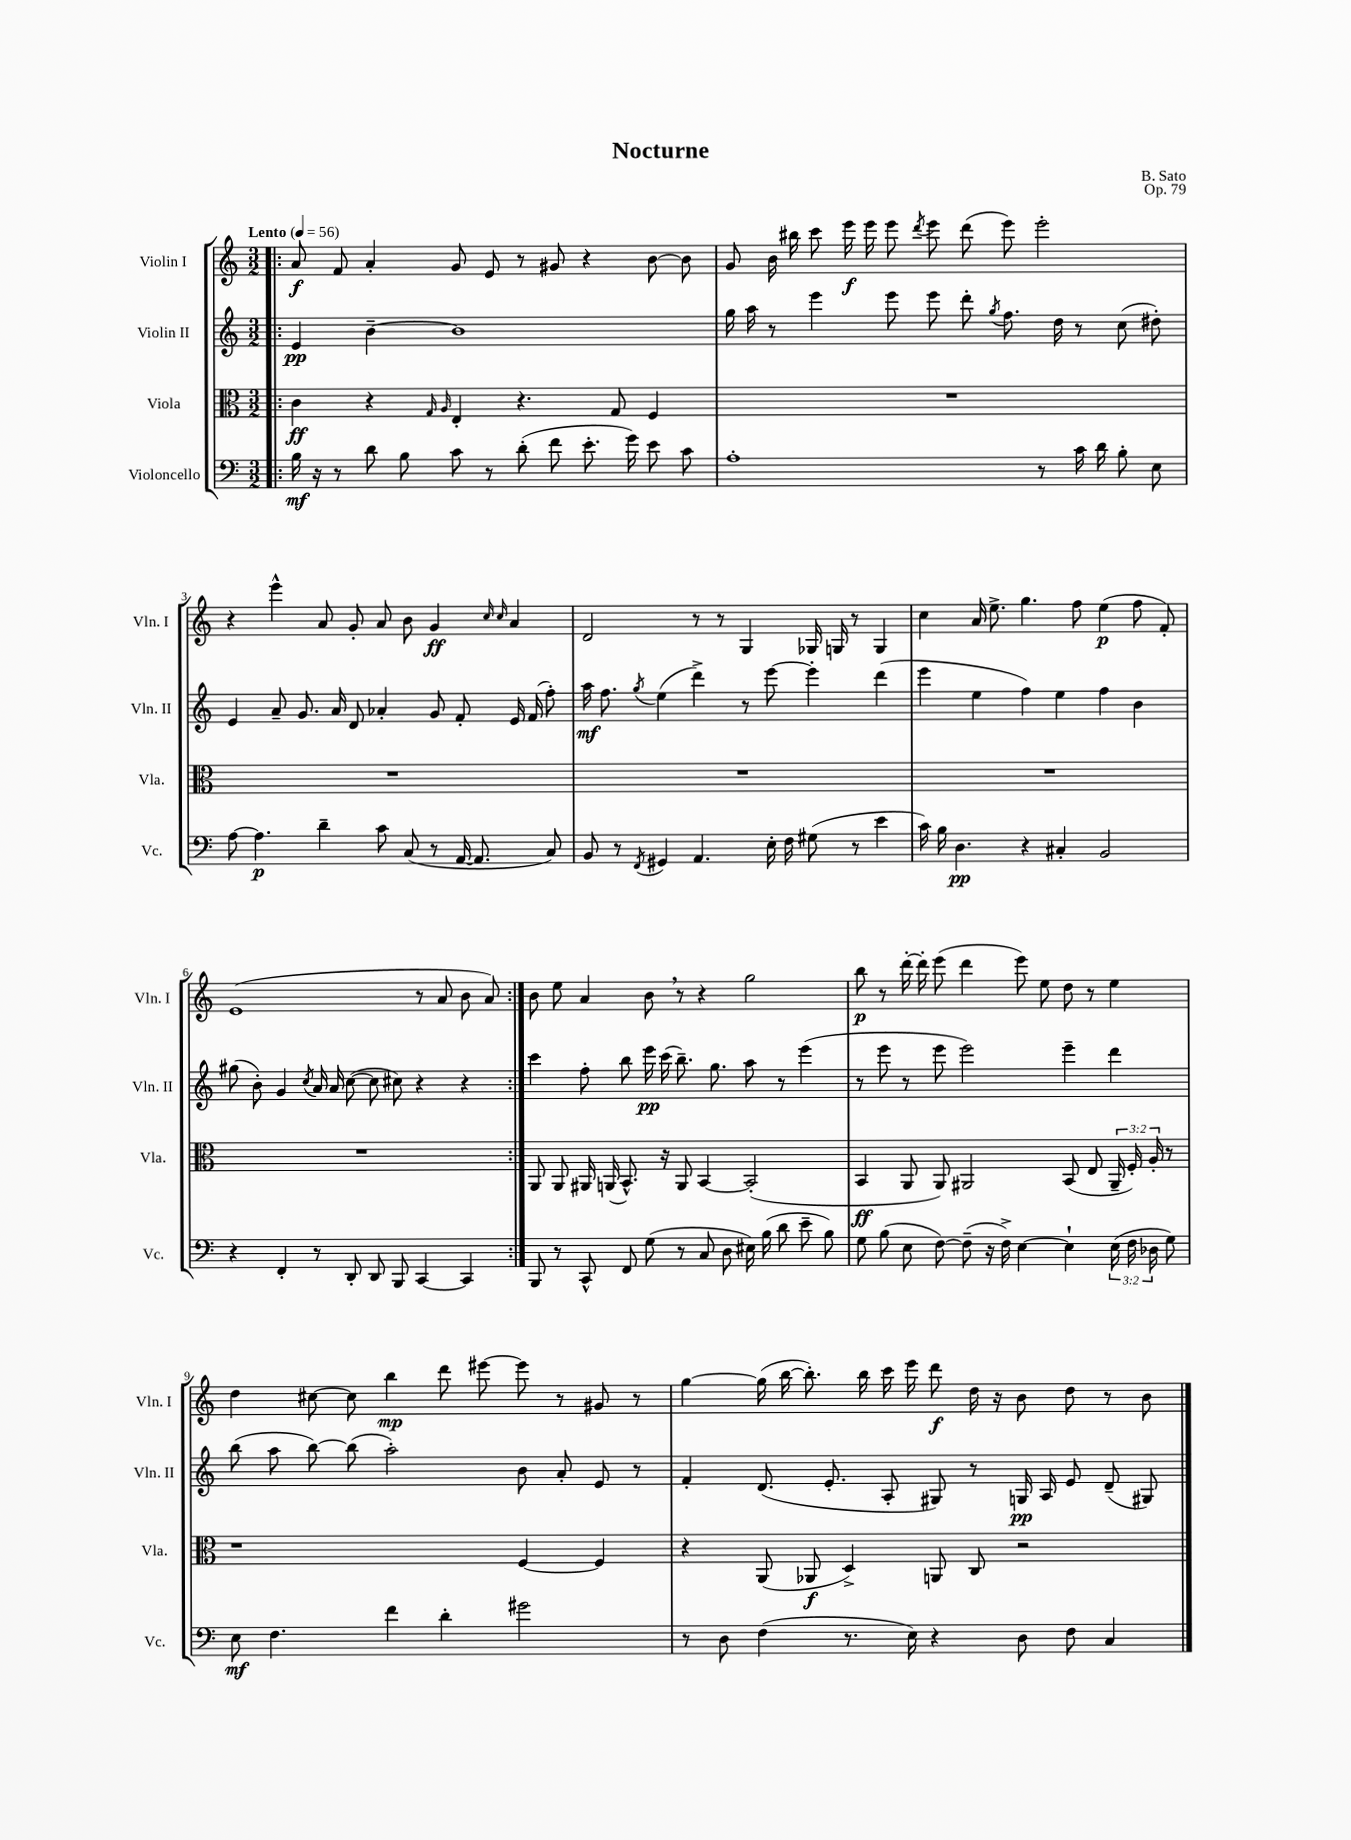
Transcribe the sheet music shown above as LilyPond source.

\header { title = "Nocturne" composer = "B. Sato" opus = "Op. 79" }
<<
\new StaffGroup <<
\new Staff = "s0" \with { instrumentName = "Violin I" shortInstrumentName = "Vln. I" } {
    \clef treble \key c \major \numericTimeSignature \time 3/2 \tempo "Lento" 4 = 56
    \autoBeamOff \repeat volta 2 { \bar ".|:" a'8\f f'8 a'4-. g'8 e'8 r8 gis'8 r4 b'8~ b'8 |
    g'8 b'16 bis''16 c'''8 e'''16\f e'''16 e'''8 \acciaccatura { d'''8 } e'''8 d'''8( e'''8) e'''2-. |
    r4 e'''4-^ a'8 g'8-. a'8 b'8 g'4\ff \grace { c''16 c''16 } a'4 |
    d'2 r8 r8 g4 ges16 g16 r8 g4 |
    c''4 a'16 e''8.-> g''4. f''8 e''4\p( f''8 f'8-.) |
    e'1( r8 a'8 b'8 a'8) | }
    b'8 e''8 a'4 b'8 \breathe r8 r4 g''2 |
    b''8\p r8 d'''16~-. d'''16-. e'''8( d'''4 e'''8) e''8 d''8 r8 e''4 |
    d''4 cis''8~ cis''8 b''4\mp d'''8 eis'''8~ eis'''8 r8 gis'8 r8 |
    g''4~ g''16( b''16~ b''8.-.) b''16 c'''16 e'''16 d'''8\f d''16 r16 b'8 d''8 r8 b'8 \bar "|." |
}
\new Staff = "s1" \with { instrumentName = "Violin II" shortInstrumentName = "Vln. II" } {
    \clef treble \key c \major \numericTimeSignature \time 3/2
    \autoBeamOff \repeat volta 2 { \bar ".|:" e'4\pp b'4~-- b'1 |
    g''16 a''16 r8 e'''4 e'''8 e'''8 d'''8-. \acciaccatura { g''8 } f''8. d''16 r8 c''8( dis''8-.) |
    e'4 a'8-- g'8. a'16 d'8 aes'4-. g'8 f'8-. e'16 f'16( f''8-.) |
    a''16\mf f''8. \acciaccatura { g''8 } e''4( d'''4->) r8 e'''8~ e'''4-. d'''4( |
    e'''4 e''4 f''4) e''4 f''4 b'4 |
    gis''8( b'8-.) g'4 \acciaccatura { c''8 } a'16 a'16 c''8~( c''8 cis''8) r4 r4 | }
    c'''4 f''8-. b''8 e'''16\pp c'''16( b''8.--) g''8. a''8 r8 e'''4( |
    r8 e'''8 r8 e'''8 e'''2) e'''4-- d'''4 |
    b''8( a''8 b''8~) b''8( a''2-.) b'8 a'8-. e'8 r8 |
    f'4-. d'8.( e'8.-. a8-. gis8) r8 g16\pp a16 e'8 d'8--( gis8) \bar "|." |
}
\new Staff = "s2" \with { instrumentName = "Viola" shortInstrumentName = "Vla." } {
    \clef alto \key c \major \numericTimeSignature \time 3/2 \override Staff.TupletNumber.text = #tuplet-number::calc-fraction-text
    \autoBeamOff \repeat volta 2 { \bar ".|:" c'4\ff r4 \grace { g16 a16 } e4-. r4. g8 f4 |
    R1. |
    R1. |
    R1. |
    R1. |
    R1. | }
    a,8 a,8 ais,16 a,16( b,8.-^) r16 a,8 b,4~ b,2-.( |
    b,4\ff a,8 a,8) ais,2 b,8( e8 \tuplet 3/2 { ais,16-- f16-.) a16-. } r8 |
    r1 f4~ f4 |
    r4 a,8( aes,8\f d4->) a,8 c8 r2 \bar "|." |
}
\new Staff = "s3" \with { instrumentName = "Violoncello" shortInstrumentName = "Vc." } {
    \clef bass \key c \major \numericTimeSignature \time 3/2 \override Staff.TupletNumber.text = #tuplet-number::calc-fraction-text
    \autoBeamOff \repeat volta 2 { \bar ".|:" b16\mf r16 r8 d'8 b8 c'8 r8 d'8-.( f'8 e'8.-. g'16) e'8 c'8 |
    a1-. r8 c'16 d'16 b8-. e8 |
    a8~ a4.\p d'4-- c'8 c8( r8 a,16~ a,8. c8) |
    b,8 r8 \acciaccatura { f,8 } gis,4 a,4. e16-. f16 gis8( r8 e'4 |
    c'16) b16 d4.\pp r4 cis4-. b,2 |
    r4 f,4-. r8 d,8-. d,8 b,,8 c,4~ c,4 | }
    b,,8 r8 c,8-^ f,8 g8( r8 c8 d8 eis16) b16( d'8 e'8-- b8) |
    g8 b8( e8 f8~) f8--( r16 f16->) e4~ e4-! \tuplet 3/2 { e16( f16 des16 } g8) |
    e8\mf f4. f'4 d'4-. gis'2 |
    r8 d8 f4( r8. e16) r4 d8 f8 c4 \bar "|." |
}
>>
>>
